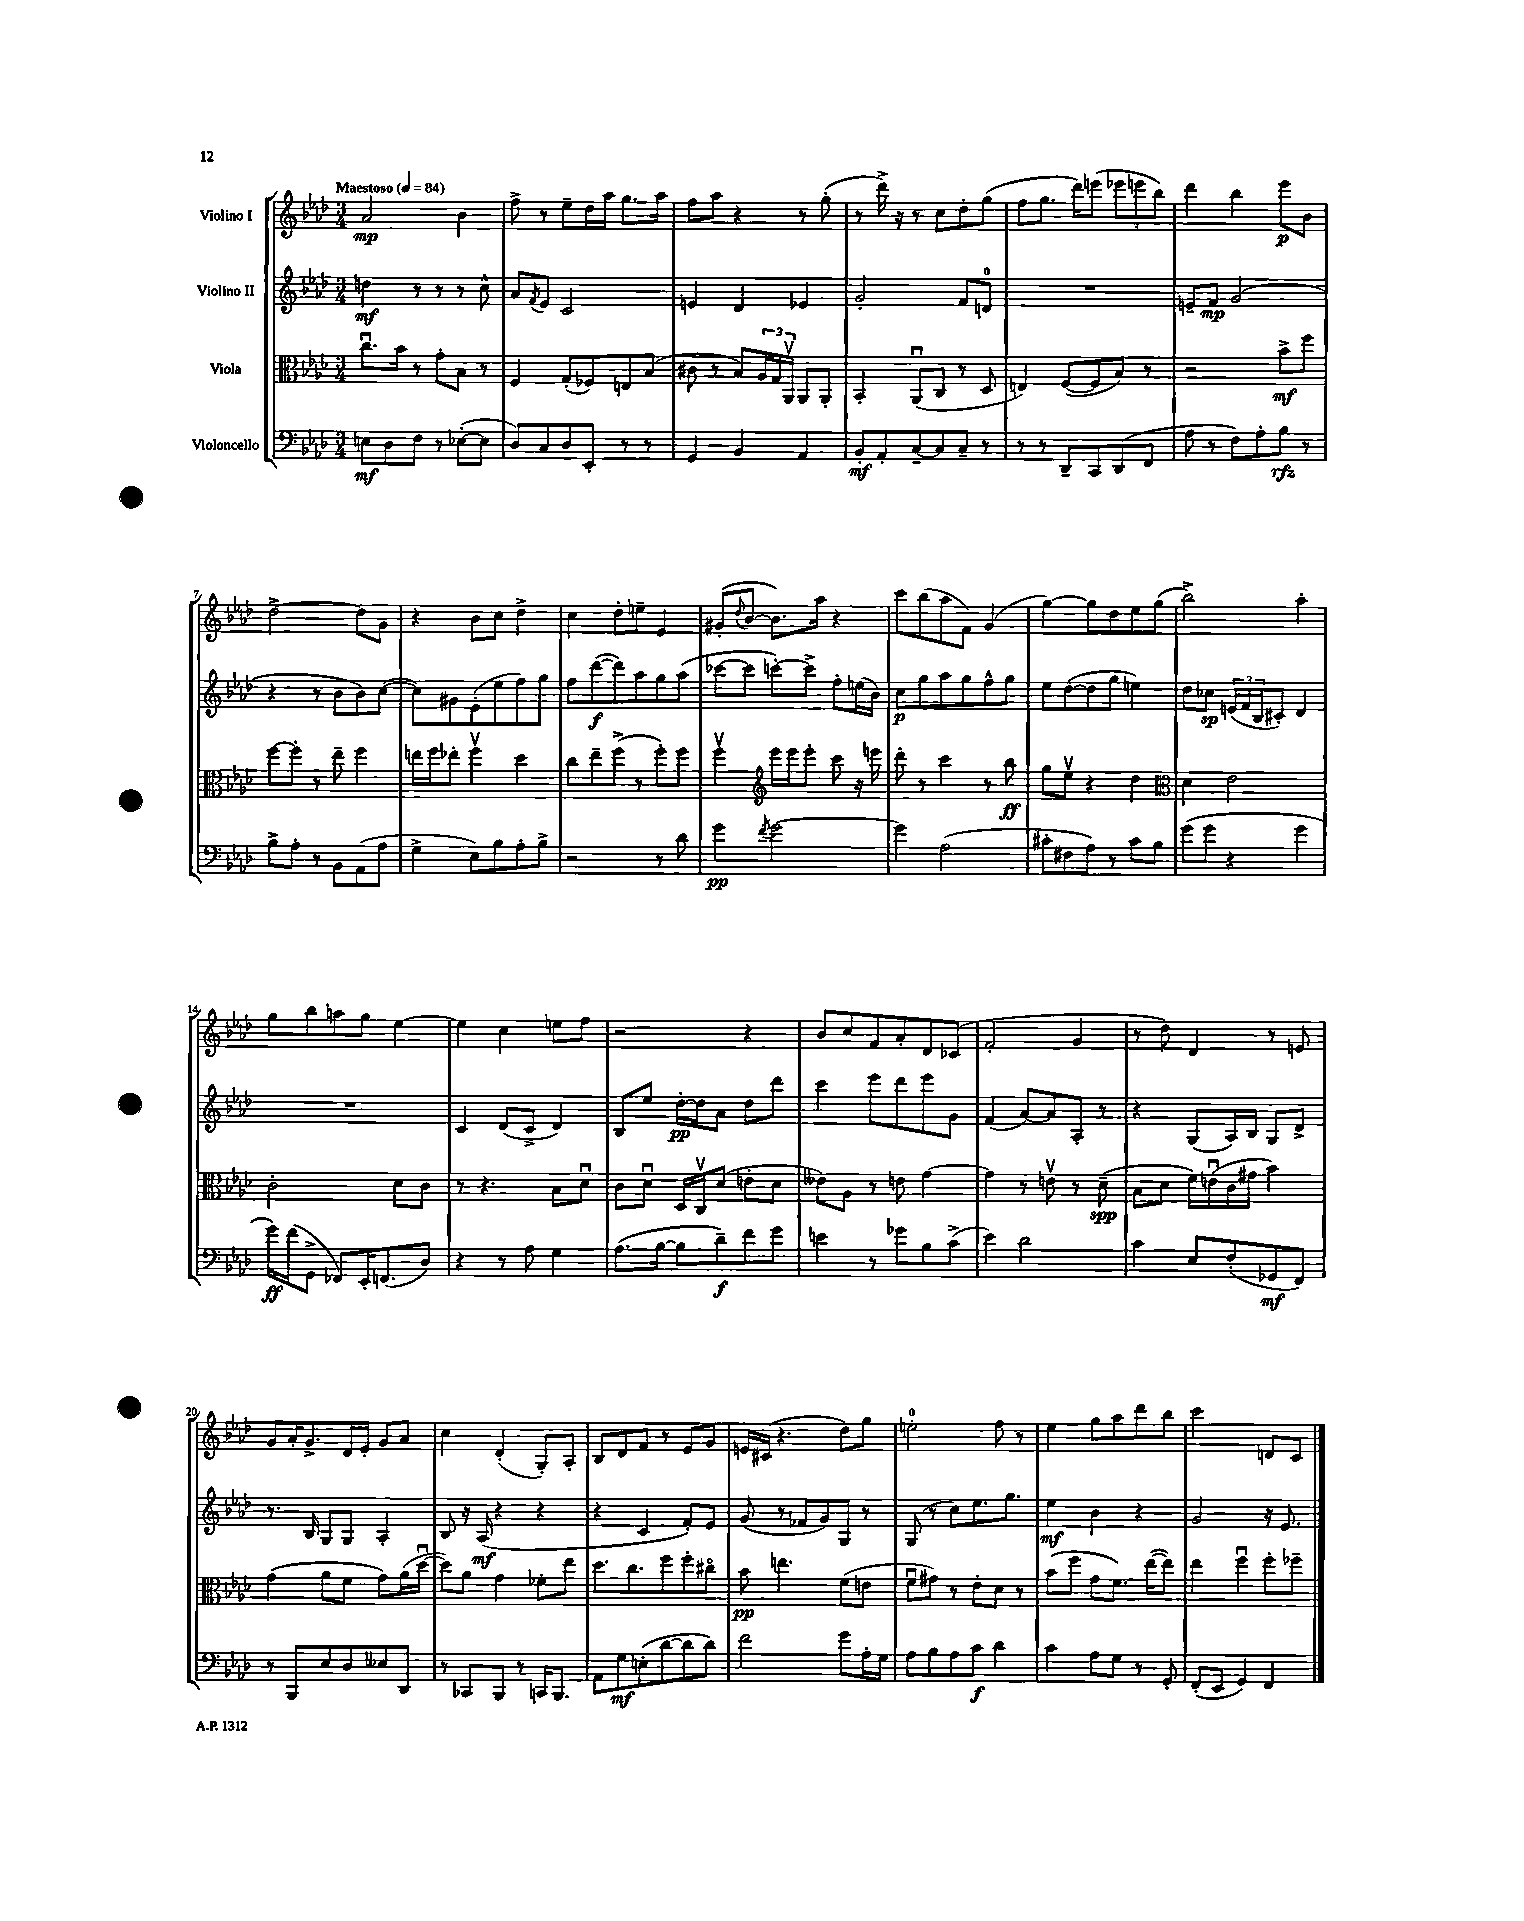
<<
\new StaffGroup <<
\new Staff = "s0" \with { instrumentName = "Violino I" } {
    \clef treble \key aes \major \numericTimeSignature \time 3/4 \tempo "Maestoso" 4 = 84
    aes'2\mp bes'4 |
    f''8-> r8 ees''8-- des''16 aes''16 g''8. aes''16 |
    f''8 aes''8 r4 r8 g''8-.( |
    r8 des'''16->) r16 r8 c''8 des''8-. g''8( |
    f''8 g''8. des'''16) e'''8( \tuplet 3/2 { ees'''8 e'''8 bes''8) } |
    des'''4 bes''4 ees'''8\p bes'8 |
    des''2~-> des''8 g'8 |
    r4 bes'8 c''8 des''4-> |
    c''4 des''8-. e''8-- ees'4 |
    gis'8-.( \appoggiatura { des''8 } bes'8~ bes'8.) aes''16 r4 |
    c'''8 bes''8( aes''8 f'8) g'4( |
    g''4~) g''8 des''8 ees''8 g''8( |
    bes''2->) aes''4-. |
    g''8 bes''8 a''8 g''8 ees''4~ |
    ees''4 c''4 e''8 f''8 |
    r2 r4 |
    bes'8 c''8 f'8 aes'8-. des'8 ces'8( |
    f'2-. g'4 |
    r8 des''8) des'4 r8 e'8 |
    g'8 aes'16-. g'8.-> des'16 ees'16-. g'8 aes'8 |
    c''4 des'4-.( g8-.) aes8-. |
    bes8 des'8 f'8 r8 ees'8 g'8 |
    e'16 cis'16( r4. des''8) g''8 |
    e''2-0-. f''8 r8 |
    ees''4 g''8 aes''8 des'''8 bes''8 |
    c'''2 d'8 c'8 \bar "|." |
}
\new Staff = "s1" \with { instrumentName = "Violino II" } {
    \clef treble \key aes \major \numericTimeSignature \time 3/4
    d''4\mf r8 r8 r8 c''8-^ |
    aes'8 \acciaccatura { f'8 } ees'8 c'2 |
    e'4 des'4 ees'4 |
    g'2-. f'8 d'8-0 |
    R2. |
    e'8-- f'8\mp g'2( |
    r4 r8 bes'8 bes'8) c''8~( |
    c''8) gis'8 ees'8-.( ees''8 f''8) g''8 |
    f''8 des'''8~\f( des'''8) aes''8 g''8 aes''8( |
    ces'''8~ ces'''8 c'''8~-.) c'''8-> f''8-. e''16( bes'16) |
    c''8\p g''8 aes''8 g''8 f''8-^ g''8 |
    ees''8 des''8~( des''8 g''8 e''4) |
    des''8 ces''8\sp \tuplet 3/2 { e'16( f'16 bes16 } cis'8-.) des'4 |
    R2. |
    c'4 des'8( c'8-> des'4) |
    bes8 ees''8 des''16~-.\pp des''16 aes'8 des''8 des'''8 |
    c'''4 ees'''8 des'''8 ees'''8 g'8 |
    f'4( aes'8~) aes'8 aes8-. r8 |
    r4 g8( aes16) bes16 g8 des'8-> |
    r8. bes16 g8 g8 aes4-. |
    bes8 r16 aes16\mf( r4 r4 |
    r4 c'4 f'8-.) ees'8 |
    g'8( r8 fes'8 g'8) g8 r8 |
    g8( r8 c''8) ees''8. g''8. |
    ees''4\mf bes'4 r4 |
    g'2 r16 ees'8. \bar "|." |
}
\new Staff = "s2" \with { instrumentName = "Viola" } {
    \clef alto \key aes \major \numericTimeSignature \time 3/4
    c''8.\downbow bes'16 r8 g'8-. bes8 r8 |
    f4 g8-.( fes8) e8 bes8( |
    cis'8 r8 bes8) \tuplet 3/2 { aes16 g16 aes,16\upbow } aes,8 aes,8-. |
    bes,4-. aes,8\downbow( c8 r8 des8 |
    e4) f8~( f8 bes8) r8 |
    r2 bes'8->\mf f''8 |
    f''8~ f''8-. r8 ees''8-- f''4 |
    e''16 f''16 ees''8-. f''4\upbow des''4 |
    c''8 ees''8-- f''8->( r8 f''8-.) f''8 |
    f''4\upbow \clef treble ees'''16 ees'''16 ees'''8-. c'''8 r16 e'''16 |
    des'''8-. r8 c'''4 r8 bes''8\ff |
    g''8 ees''8\upbow r4 des''4 |
    \clef alto des'4 ees'2 |
    c'2-. des'8 c'8 |
    r8 r4. bes8 des'8\downbow |
    c'8 des'8\downbow des16 c16\upbow des'8( e'8-. des'8 |
    eeses'8) aes8 r8 e'8 g'4~ |
    g'4 r8 e'8\upbow r8 des'8--\spp( |
    bes8 des'8 f'16) e'16\downbow( c'16 gis'16 bes'4) |
    g'4( aes'8 f'8 g'8) aes'16( des''16~\downbow |
    des''8) aes'8 g'4 fes'8-. ees''8 |
    des''8. c''8. f''8 f''8-. cis''8\flageolet |
    bes'8\pp e''4. f'8( e'8 |
    f'8\downbow gis'8) r8 ees'8-. des'8 r8 |
    bes'8( f''8 g'8 f'8.) ees''16~( ees''8) |
    ees''4 f''4\downbow f''8-. fes''8-- \bar "|." |
}
\new Staff = "s3" \with { instrumentName = "Violoncello" } {
    \clef bass \key aes \major \numericTimeSignature \time 3/4
    e8\mf des8 f8 r8 ees8~-.( ees8 |
    des8) c8 des8 ees,8-. r8 r8 |
    g,4 bes,4 aes,4 |
    bes,8-.\mf aes,8-. c8~-- c8 c8-- r8 |
    r8 r8 des,8-- c,8 des,8( f,8 |
    aes8 r8 f8) aes8-. bes8\rfz r8 |
    bes8-> aes8-. r8 bes,8 aes,8( aes8 |
    g4-> ees8) bes8 aes8-. bes8-> |
    r2 r8 des'8 |
    g'4\pp \acciaccatura { f'8 } g'2~ |
    g'4 aes2( |
    cis'8-. fis8 aes8) r8 cis'8 bes8 |
    g'8( g'8 r4 g'4 |
    g'16\ff) f'16( g,8-> fes,8) ees,16-. f,8.( des8) |
    r4 r8 aes8 g4 |
    aes8.( bes16~ bes8 des'8--\f) f'8 g'8 |
    e'4 r8 ges'8 bes8 c'8->( |
    ees'4) des'2 |
    c'4 ees8 f8-.( ges,8\mf f,8) |
    r8 bes,,8 ees8 des8 eeses8 des,8 |
    r8 ces,8 bes,,8 r8 c,16 bes,,8. |
    aes,8 g8\mf e8-.( des'8~ des'8 des'8) |
    f'2 g'8 aes16-. g16 |
    aes8 bes8 aes8 c'8\f des'4 |
    c'4 aes8 g8 r8 g,8-. |
    f,8-.( ees,8 g,4) f,4 \bar "|." |
}
>>
>>
